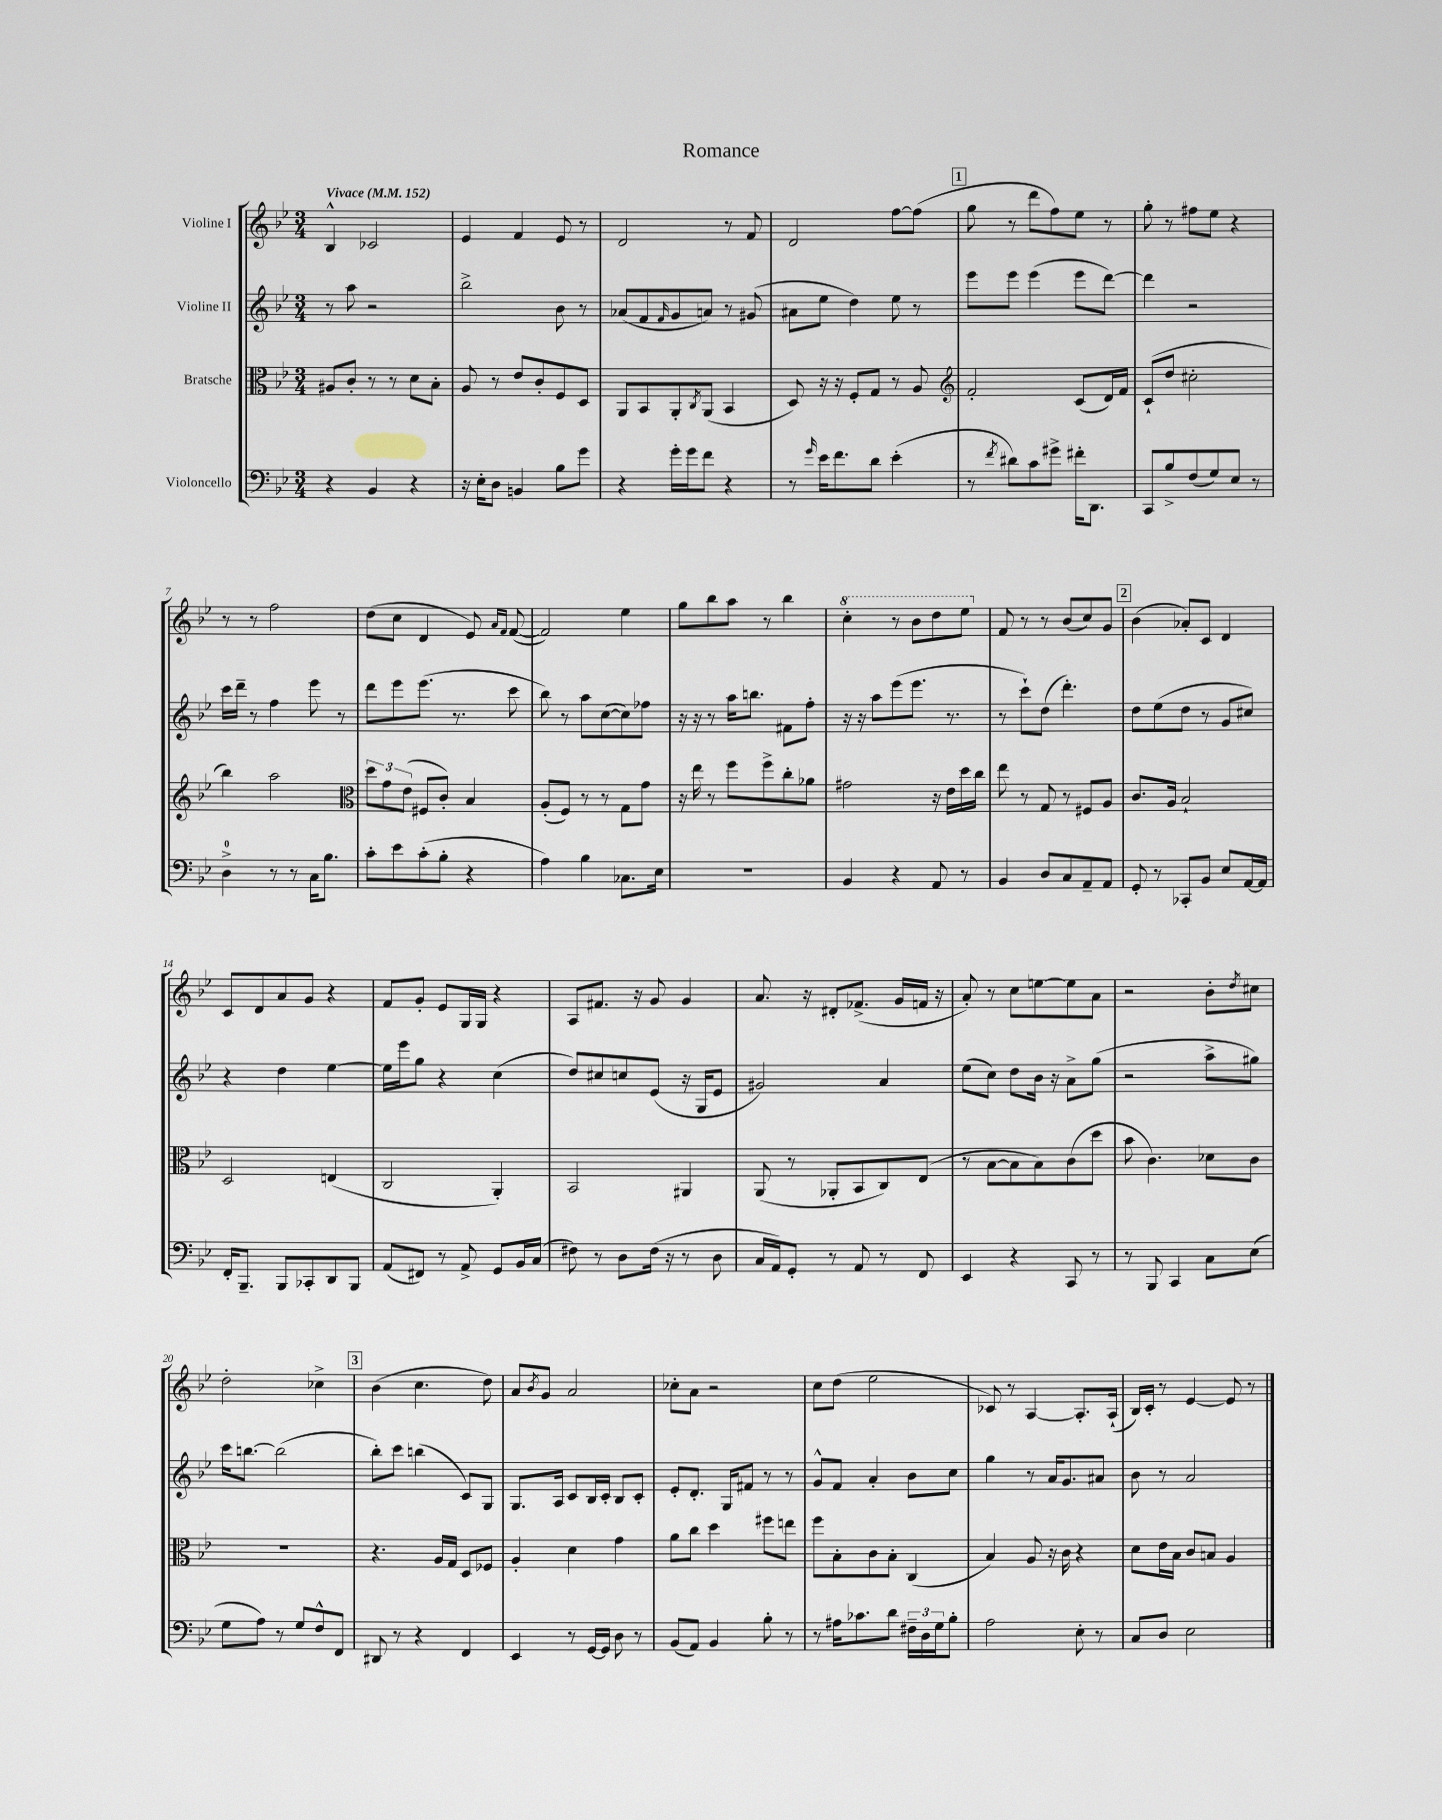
\header { title = "Romance" }
<<
\new StaffGroup <<
\new Staff = "s0" \with { instrumentName = "Violine I" } {
    \clef treble \key bes \major \numericTimeSignature \time 3/4 \tempo "Vivace" 4 = 152
    bes4-^ ces'2 |
    ees'4 f'4 ees'8 r8 |
    d'2 r8 f'8 |
    d'2 f''8~ f''8( |
    \mark \markup { \box "1" } g''8 r8 d'''8 f''8) ees''8 r8 |
    g''8-. r8 fis''8 ees''8 r4 |
    r8 r8 f''2 |
    d''8( c''8 d'4 ees'8) \grace { a'16 f'16 } f'8~( |
    f'2) ees''4 |
    g''8 bes''8 a''8 r8 bes''4 |
    \ottava #1 c'''4-. r8 bes''8 d'''8 ees'''8 \ottava #0 |
    f'8 r8 r8 bes'8( c''8) g'8 |
    \mark \markup { \box "2" } bes'4( aes'8-.) c'8 d'4 |
    c'8 d'8 a'8 g'8 r4 |
    f'8 g'8-. ees'8 g16 g16 r4 |
    a8 fis'8. r16 g'8 g'4 |
    a'8. r16 dis'8-. fes'8.->( g'16 f'16 r16 |
    a'8-.) r8 c''8 e''8~ e''8 a'8 |
    r2 bes'8-. \acciaccatura { d''8 } cis''8 |
    d''2-. ces''4-> |
    \mark \markup { \box "3" } bes'4( c''4. d''8) |
    a'8 \acciaccatura { bes'8 } g'8 a'2 |
    ces''8-. a'8 r2 |
    c''8 d''8( ees''2 |
    ces'8) r8 a4~ a8.-. a16-!( |
    bes16) c'16-. r8 ees'4~ ees'8 r8 \bar "|." |
}
\new Staff = "s1" \with { instrumentName = "Violine II" } {
    \clef treble \key bes \major \numericTimeSignature \time 3/4
    r8 a''8 r2 |
    bes''2-> bes'8 r8 |
    aes'8( f'8 \grace { f'16 } g'8 a'8) r8 gis'8( |
    ais'8 ees''8 d''4) ees''8 r8 |
    \mark \markup { \box "1" } ees'''8 ees'''8 ees'''4( ees'''8 d'''8~) |
    d'''4 r2 |
    c'''16 d'''16-- r8 f''4 ees'''8 r8 |
    d'''8 ees'''8 ees'''8.( r8. c'''8 |
    bes''8) r8 a''8 c''8~( c''8) fes''8 |
    r16 r16 r8 a''16 b''8. fis'8 f''8-. |
    r16 r16 a''8 ees'''8( ees'''8. r8. |
    r8 c'''8-!) d''8( d'''4.-.) |
    \mark \markup { \box "2" } d''8 ees''8( d''8 r8 g'8 cis''8) |
    r4 d''4 ees''4~ |
    ees''16 ees'''16 g''8 r4 c''4( |
    d''8) cis''8 c''8 ees'8( r16 g16 ees'8 |
    gis'2) a'4 |
    ees''8( c''8) d''8 bes'16 r16 a'8-> g''8( |
    r2 a''8-> gis''8) |
    c'''16 b''8.~ b''2( |
    \mark \markup { \box "3" } bes''8-.) c'''8 b''4( c'8) g8 |
    g8. a16 c'8 bes16 c'16-. bes8 c'8-. |
    ees'8-. d'8.-. g16 fis'8 r8 r8 |
    g'8-^ f'8 a'4-. bes'8 c''8 |
    g''4 r8 a'16 g'8. ais'8 |
    bes'8 r8 a'2 \bar "|." |
}
\new Staff = "s2" \with { instrumentName = "Bratsche" } {
    \clef alto \key bes \major \numericTimeSignature \time 3/4
    ais8 c'8-. r8 r8 d'8 bes8-. |
    a8 r8 ees'8 c'8-. f8 d8 |
    a,8 bes,8 a,8-. \acciaccatura { c8 } a,8( bes,4 |
    d8) r16 r16 f8-. g8 r8 a8 |
    \mark \markup { \box "1" } \clef treble f'2-. c'8( d'16) f'16 |
    c'8-!( d''8 cis''2-. |
    bes''4) a''2 |
    \clef alto \tuplet 3/2 { d''8 g'8 ees'8( } fis8 c'8-.) bes4 |
    a8-.( f8) r8 r8 g8 g'8 |
    r16 ees''16 r8 f''8 f''8-> c''8-. aes'8 |
    gis'2 r16 ees'16 d''16 c''16 |
    ees''8 r8 g8 r8 fis8 a8 |
    \mark \markup { \box "2" } c'8. a16 bes2-! |
    d2 e4( |
    c2 a,4-.) |
    bes,2 ais,4 |
    a,8( r8 aes,8-. bes,8 c8) ees8( |
    r8 bes8~ bes8 bes8) c'8( d''8 |
    bes'8 c'4.) des'8 c'8 |
    R2. |
    \mark \markup { \box "3" } r4. a16 g16 d8 fes8 |
    a4-. d'4 g'4 |
    a'8 c''8 d''4 fis''8 e''8 |
    f''8 bes8-. c'8 bes8-. c4( |
    bes4) a8 r16 c'16 r4 |
    d'8 ees'16 bes16 c'8 b8 a4 \bar "|." |
}
\new Staff = "s3" \with { instrumentName = "Violoncello" } {
    \clef bass \key bes \major \numericTimeSignature \time 3/4
    r4 bes,4 r4 |
    r16 ees16-. d8 b,4 bes8 g'8 |
    r4 g'16-. g'16 f'8 r4 |
    r8 \grace { g'16 } ees'16 f'8. d'8 ees'4-.( |
    \mark \markup { \box "1" } r8 \acciaccatura { f'8 } dis'8) c'8 gis'8-> fis'16-. d,8. |
    c,8 bes8-> f8( g8) ees8 r8 |
    d4-0-> r8 r8 c16 bes8. |
    c'8-. ees'8 c'8-.( bes8-. r4 |
    a4) bes4 ces8. ees16 |
    R2. |
    bes,4 r4 a,8 r8 |
    bes,4 d8 c8 a,8-- a,8 |
    \mark \markup { \box "2" } g,8-. r8 ces,8-. bes,8 ees8 a,16~ a,16 |
    f,16-. bes,,8.-- bes,,8 ces,8-. d,8 bes,,8 |
    a,8( fis,8) r8 a,8-> g,8 bes,16 c16( |
    fis8) r8 d8 fis16( r16 r8 d8 |
    c16 a,16) g,8-. r8 a,8 r8 f,8 |
    ees,4 r4 c,8 r8 |
    r8 bes,,8 c,4 c8 ees8( |
    g8 a8) r8 g8 f8-^ f,8 |
    \mark \markup { \box "3" } dis,8 r8 r4 f,4 |
    ees,4 r8 g,16~ g,16 d8 r8 |
    bes,8( a,8) bes,4 bes8-. r8 |
    r8 ais16 ces'8. d'8 \tuplet 3/2 { fis16-- d16 g16 } bes8-. |
    a2 ees8-. r8 |
    c8 d8 ees2 \bar "|." |
}
>>
>>
